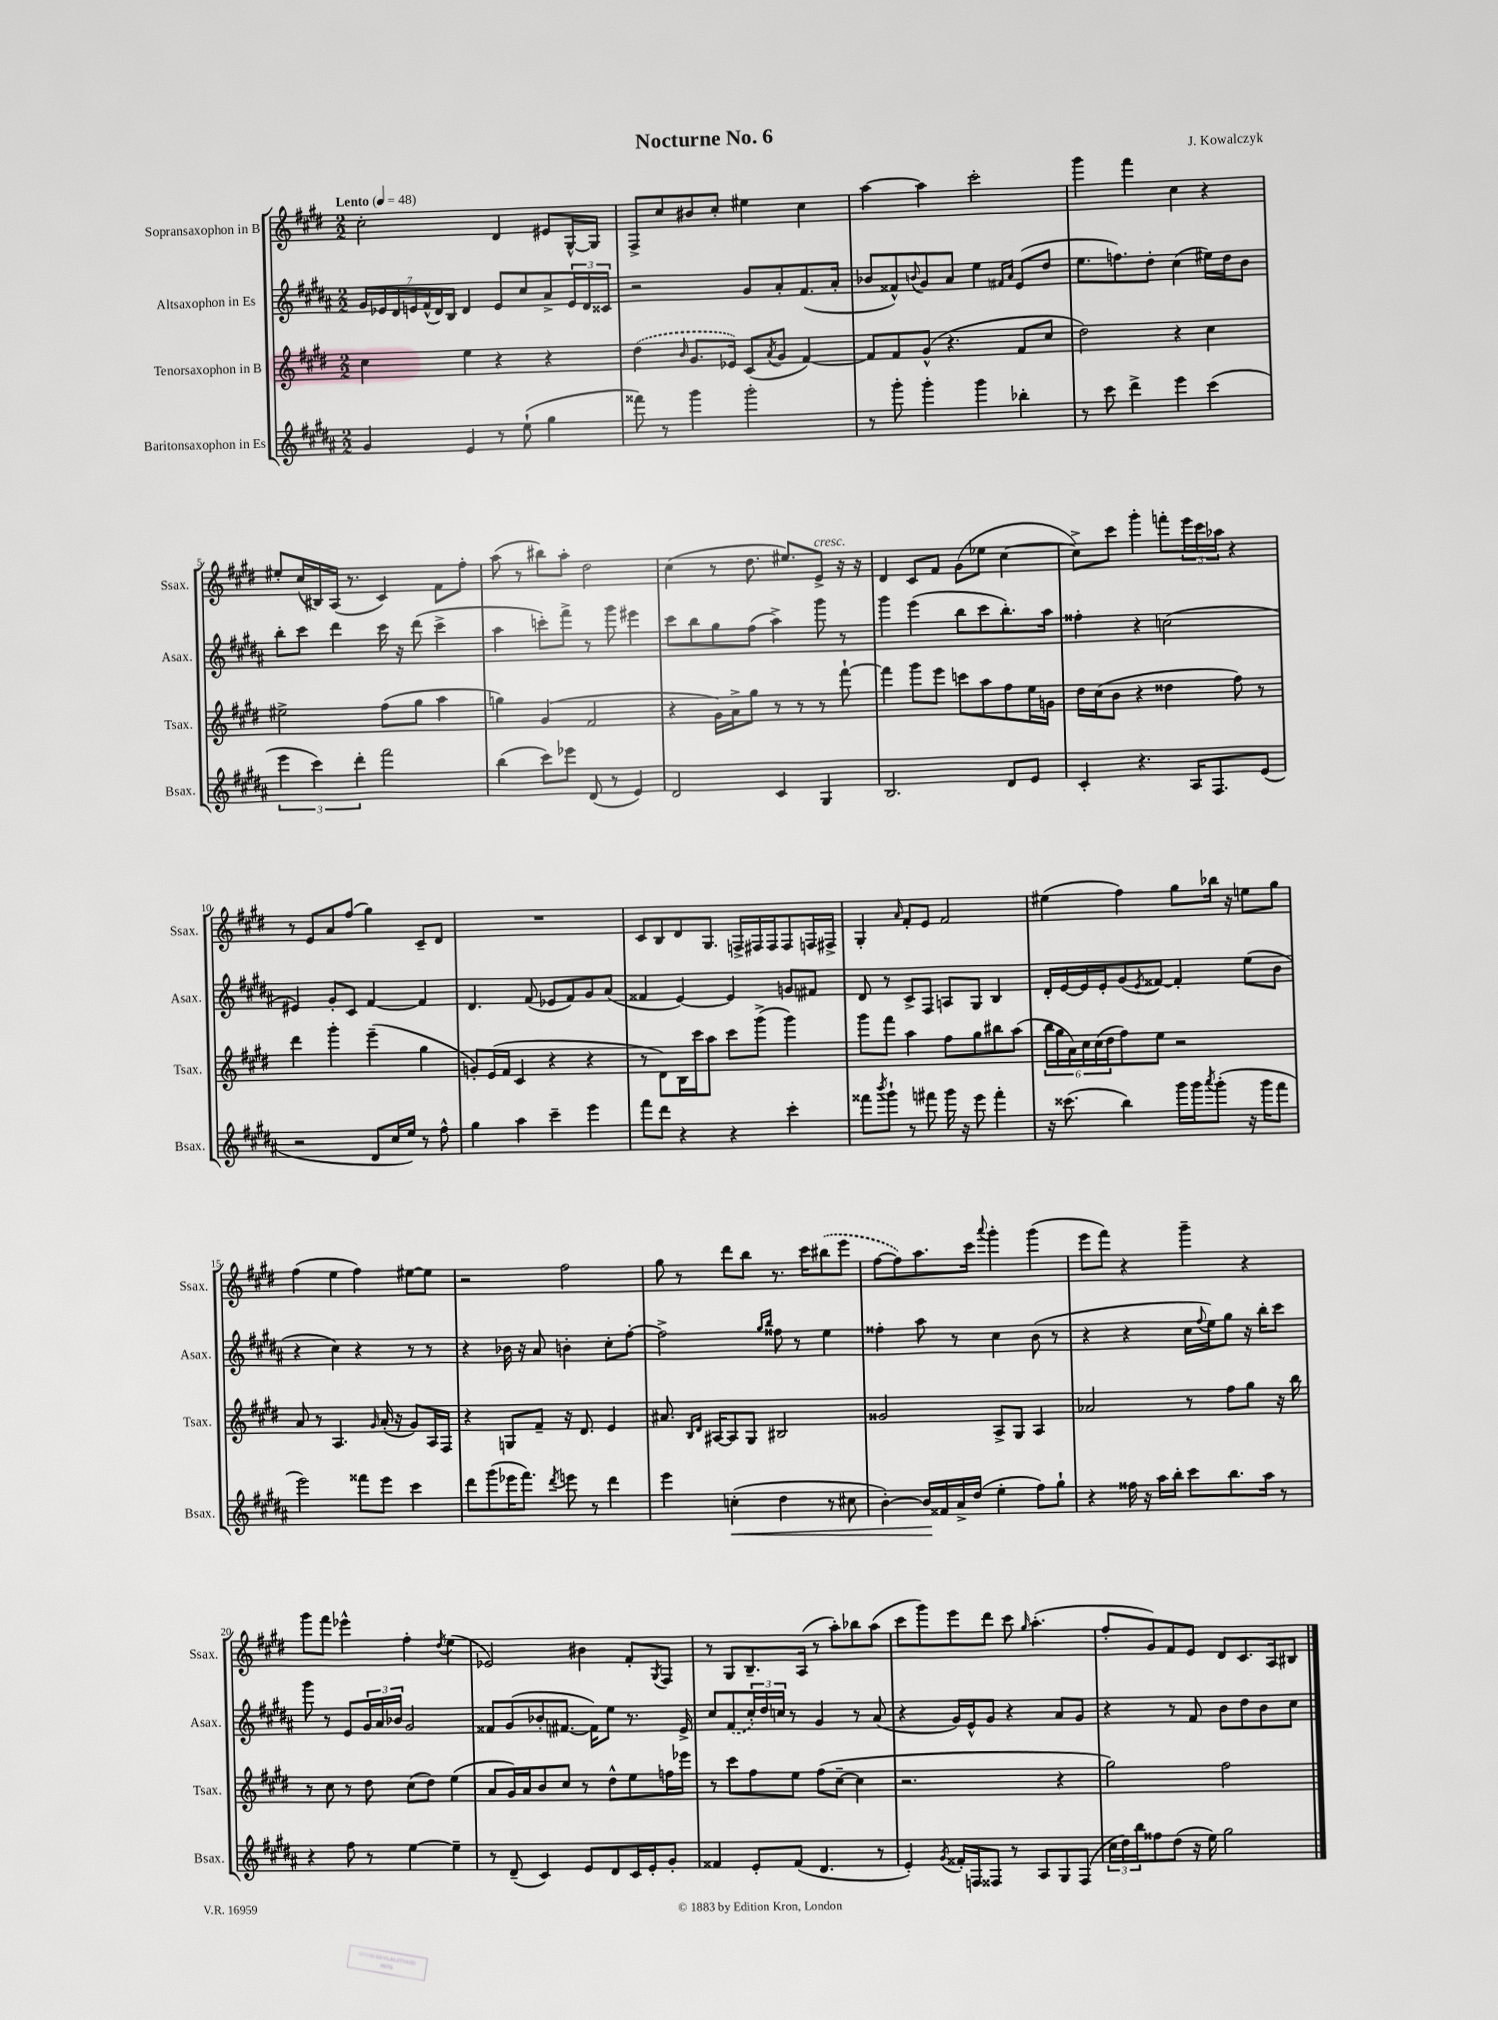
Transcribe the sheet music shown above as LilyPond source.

\header { title = "Nocturne No. 6" composer = "J. Kowalczyk" }
<<
\new StaffGroup <<
\new Staff = "s0" \with { instrumentName = "Sopransaxophon in B" shortInstrumentName = "Ssax." } {
    \clef treble \key e \major \numericTimeSignature \time 2/2 \tempo "Lento" 4 = 48
    cis''2-. dis'4 eis'8 gis16~-^ gis16 |
    fis8-> cis''8 bis'8 cis''8-. eis''4 cis''4 |
    a''4~ a''4 cis'''2-. |
    gis'''4 fis'''4 cis''4 r4 |
    eis''8-. cis''16( bis16) a16( r8. cis'4) fis'8 fis''8-. |
    a''8( r8 bis''8) a''8-. dis''2 |
    cis''4( r8 dis''8. eis''8.) e'8->^\markup { \italic "cresc." } r16 r16 |
    dis'4 cis'8 fis'8 gis'8( ees''8 cis''4~ |
    cis''8->) cis'''8 gis'''4-. f'''8-. \tuplet 3/2 { e'''16 cis'''16 aes''16 } r4 |
    r8 e'8 a'8 fis''8( gis''4) cis'8-- dis'8 |
    R1 |
    cis'8 b8 dis'8 gis8. f16-> fis16 fis16 fis8 f16 fis16-> |
    gis4-. \grace { a'16 } fis'8-. e'8 fis'2 |
    eis''4( fis''4) gis''8 bes''16 r16 e''8 gis''8 |
    fis''4( e''4 fis''4) eis''8~ eis''8 |
    r2 fis''2 |
    gis''8 r8 dis'''8 b''8 r8. cis'''16 \once \slurDashed bis''8( e'''8 |
    fis''8~ fis''8) a''8. cis'''16 \appoggiatura { a'''8 } gis'''4-. gis'''4( |
    e'''8 fis'''8) r4 gis'''4-- r4 |
    gis'''8 fis'''8 ees'''4-^ fis''4-. \acciaccatura { dis''8 } e''4( |
    ees'2) bis'4 fis'8-. \acciaccatura { gis8 } fis8 |
    r8 gis8 b8.-- a16( r8 a''8-.) bes''8 a''8( |
    cis'''8 gis'''8) e'''8 dis'''8 cis'''8 \grace { gis''16 } a''4.-.( |
    fis''8-. gis'8) fis'8 e'8 dis'8 cis'8. a16 bis8 \bar "|." |
}
\new Staff = "s1" \with { instrumentName = "Altsaxophon in Es" shortInstrumentName = "Asax." } {
    \clef treble \key b \major \numericTimeSignature \time 2/2
    \tuplet 7/4 { gis'16 ees'16 dis'16 e'16 fis'16-^( dis'16) b16 } dis'4 e'8 cis''8 ais'8-> \tuplet 3/2 { e'16 dis'16 cisis'16 } |
    r2 gis'8 ais'8-. fis'8.( ais'16-. |
    bes'8 fisis'8-^) \appoggiatura { b'8 } gis'8 ais'8 e''4 \grace { fis'16 ais'16 } e'8( dis''8 |
    e''8. f''8.) dis''8-. cis''4( eis''16) dis''16 b'8 |
    b''8-. cis'''8 dis'''4 cis'''16 r16 dis'''8( cis'''4-> |
    ais''4 c'''8-.) fis'''8-> r8 gis'''8 eis'''4 |
    cis'''8 b''8 gis''8 fis''8( ais''4->) gis'''8 r8 |
    gis'''4 e'''4( b''8 cis'''8 b''8.-.) ais''16 |
    fisis''4-. r4 c''2( |
    eis'4) gis'8-. cis'8 fis'4~ fis'4 |
    dis'4. fis'8( ees'8 fis'8) gis'8 ais'8( |
    fisis'4 e'4~) e'4 g'8 fis'8 |
    dis'8 r8 cis'8-> fis8 a8 gis8 b4 |
    dis'16-. e'16~ e'16 e'16-. gis'8( \acciaccatura { e'8 } fisis'8~) fisis'4-. e''8( b'8 |
    r4 cis''4) r4 r8 r8 |
    r4 bes'16 r16 ais'8 b'4-. cis''8-. fis''8~-. |
    fis''2-> \grace { gis''16 b''16 } fisis''8 r8 e''4 |
    fisis''4-. ais''8 r8 cis''4 b'8( r8 |
    r4 r4 cis''16 \appoggiatura { fis''8 } e''16) gis''8 r16 b''16-. cis'''8 |
    gis'''8 r8 e'8 \tuplet 3/2 { gis'16 ais'16 bes'16 } gis'2 |
    fisis'8 gis'8( bes'8-. fis'8.~ fis'16) e''8 r8. e'16-> |
    cis''8 \once \slurDashed fis'8( \tuplet 3/2 { cis''16-.) dis''16 c''16 } r8 gis'4 r8 ais'8( |
    r4 gis'16) e'16-^ gis'8 r4 ais'8 gis'8 |
    r4 r8 fis'8 b'8 dis''8 b'8 cis''8 \bar "|." |
}
\new Staff = "s2" \with { instrumentName = "Tenorsaxophon in B" shortInstrumentName = "Tsax." } {
    \clef treble \key e \major \numericTimeSignature \time 2/2
    cis''4 e''4 r4 r4 |
    \once \slurDashed dis''4( \grace { b'16 } gis'8. ees'16) cis'8( \acciaccatura { a'8 } gis'8 fis'4~) |
    fis'8 fis'8 gis'8-^( r4. fis'8 cis''8 |
    dis''2) r4 cis''4 |
    eis''2-> fis''8( gis''8 a''4 |
    g''4) gis'4( fis'2 |
    r4 gis'16) a'16-> gis''8 r8 r8 r8 fis'''8~-! |
    fis'''4 gis'''8 e'''8 c'''8 a''8 fis''8 e''16 g'16 |
    dis''16 cis''16( b'8 r4 disis''4 fis''8) r8 |
    dis'''4 gis'''4-. e'''4--( gis''4 |
    g'8-.) e'16( fis'16 cis'4 r4 r4 |
    r8 dis'8) b16 cis'''16 a''8 cis'''8 gis'''8->( gis'''4) |
    gis'''8 fis'''8 a''4 fis''8 gis''8 bis''8 a''8( |
    \tuplet 6/4 { b''16 gis''16 a'16) cis''16 cis''16( dis''16 } fis''8) e''8 r2 |
    a'8 r8 a4. \grace { gis'16 } a'16-.( r16 gis'8) a16 fis16 |
    r4 g8 fis'8-- r16 dis'8. e'4 |
    ais'8. \grace { b16 dis'16 } ais16~ ais8 gis8 bis2 |
    gisis'2 a8-> gis8 a4 |
    aes'2 r8 fis''8 gis''8 r16 b''16 |
    r8 cis''8 r8 dis''8 cis''8( dis''8) e''4( |
    a'8 gis'16) a'16 b'8 cis''8 r8 dis''8-^ e''8 f''16 ees'''16 |
    r8 cis'''8 fis''8 e''8 fis''8( cis''8~-- cis''4 |
    r2. r4 |
    gis''2) fis''2 \bar "|." |
}
\new Staff = "s3" \with { instrumentName = "Baritonsaxophon in Es" shortInstrumentName = "Bsax." } {
    \clef treble \key b \major \numericTimeSignature \time 2/2
    gis'4 e'4 r8 e''8-!( gis''4 |
    fisis'''8) r8 gis'''4 gis'''2-. |
    r8 gis'''8-. gis'''4-. gis'''4 bes''4-. |
    r8 cis'''8 dis'''4-> e'''4 cis'''4( |
    \tuplet 3/2 { e'''4 cis'''4) dis'''4-. } fis'''2 |
    b''4( cis'''8) ees'''8 dis'8( r8 e'4) |
    dis'2 cis'4 gis4 |
    b2. dis'8 e'8 |
    cis'4-. r4. ais16 fis8. e'8( |
    r2 dis'8 cis''16 e''16) r8 fis''8-^ |
    gis''4 ais''4 cis'''4-- e'''4 |
    fis'''8 dis'''8 r4 r4 cis'''4-. |
    fisis'''8 \acciaccatura { b'''8 } gis'''8-! r8 fis'''8 gis'''16 r16 e'''8 fis'''4-. |
    r16 cisis'''8.( b''4) gis'''16 gis'''16 \acciaccatura { ais'''8 } gis'''8-.( r16 gis'''16 fis'''8 |
    e'''2) fisis'''8 e'''8 cis'''4 |
    dis'''8 gis'''8( ees'''16 fis'''8.) \acciaccatura { dis'''8 } e'''8 r8 dis'''4 |
    e'''4 c''4-.\<( dis''4 r8 cis''8 |
    b'4~-.) b'16\! fisis'16 ais'16-> dis''16( e''4-. fis''8) gis''8-! |
    r4 fisis''16 r16 ais''16 b''16-. cis'''8 b''8. ais''16 r8 |
    r4 fis''8 r8 e''4~ e''4-- |
    r8 dis'8--( cis'4) e'8 dis'8 cis'16 e'16-. gis'8-. |
    fisis'4 e'8-. fisis'8( dis'4. r8 |
    e'4-.) \acciaccatura { gis'8 } fisis'16-. f16 fisis8 r8 ais8 gis8 fisis8( |
    \tuplet 3/2 { cis''16 dis''16) b''16 } fisis''8 dis''8( r16 e''16) gis''2 \bar "|." |
}
>>
>>
